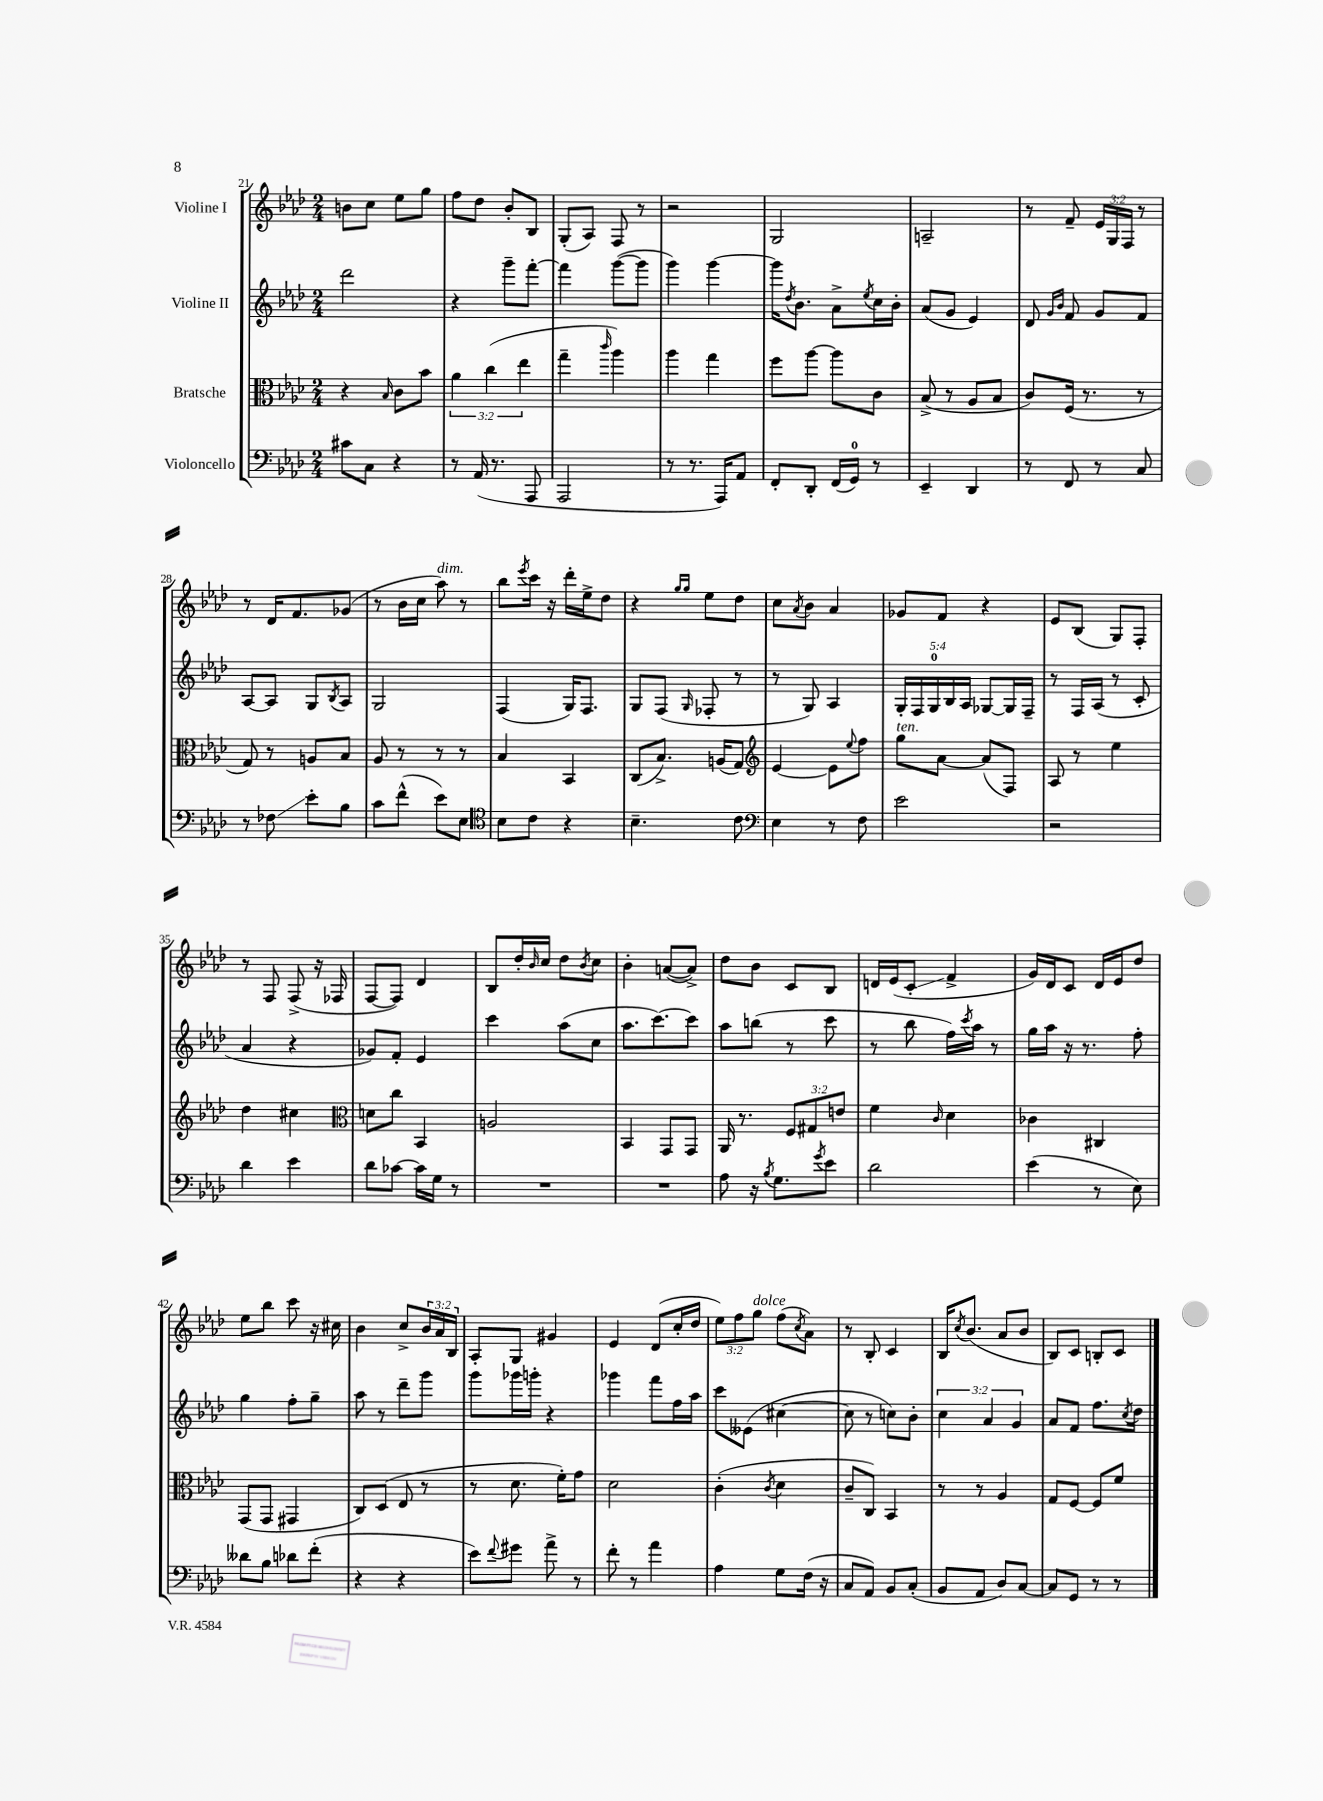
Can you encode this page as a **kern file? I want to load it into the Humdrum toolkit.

**kern	**kern	**kern	**kern
*staff4	*staff3	*staff2	*staff1
*clefF4	*clefC3	*clefG2	*clefG2
*k[b-e-a-d-]	*k[b-e-a-d-]	*k[b-e-a-d-]	*k[b-e-a-d-]
*M2/4	*M2/4	*M2/4	*M2/4
8c#\L	4r	2ddd-\	8b\L
8C\J	.	.	8cc\J
.	16qqB-/	.	.
4r	8c\L	.	8ee-\L
.	8b-\J	.	8gg\J
=	=	=	=
8r	6a-\	4r	8ff\L
(16AA-/	.	.	8dd-\J
.	(6cc\	.	.
8.r	.	.	.
.	.	8ggg~\L	8b-'/L
.	6ee-\	.	.
8AAA-/	.	[8fff'\J	8B-/J
=	=	=	=
2AAA-/	4gg~\	4fff\]	(8G'/L
.	.	.	8A-/J)
.	16qqccc/	.	.
.	4aa-\)	([8ggg\L	8F/
.	.	8ggg\]J	8r
=	=	=	=
8r	4aa-\	4ggg\)	2r
8.r	.	.	.
.	4gg\	[4ggg\	.
16AAA-/LK)	.	.	.
8AA-/J	.	.	.
=	=	=	=
8FF'/L	8ff\L	16ggg\]LK	2G/
.	.	8qdd-/	.
.	.	8.b-\J	.
8DD-'/J	[8aa-\J	.	.
(16FF/LL	8aa-\]L	8a-^\L	.
16GG/JJ)	.	.	.
.	.	8qee-/	.
8r	8c\J	16cc\L	.
.	.	16b-'\JJ	.
=	=	=	=
4EE-~/	(8B-^/	(8a-/L	2A~/
.	8r	8g/J	.
4DD-/	8A-/L	4e-/)	.
.	8B-/J	.	.
=	=	=	=
8r	8c/L)	8d-/	8r
.	.	16qqg/LL	.
.	.	16qqb-/JJ	.
8FF/	(16F/Jk	8f/	8f~/
.	8.r	.	.
8r	.	8g/L	24e-/LL
.	.	.	24G/
.	.	.	24F/JJ
8C/	8r	8f/J	8r
=	=	=	=
8r	8G/)	[8A-/L	8r
8F-\	8r	8A-/]J	16d-/LK
.	.	.	8.f/
8e-'\L	8A/L	8G/L	.
.	.	8qB-/	.
8B-\J	8B-/J	8A-/J	(8g-/J
=	=	=	=
8c\L	8A-/	2G/	8r
(8f^^\J	8r	.	16b-\LL
.	.	.	16cc\JJ
8e-\L)	8r	.	8aa-\)
8E-\J	8r	.	8r
=	=	=	=
*clefC4	*	*	*
8B-\L	4B-/	(4F/	8bb-\L
.	.	.	8qeee-/
8c\J	.	.	16ccc\Jk
.	.	.	16r
4r	4BB-/	16G/LK)	16ddd-'\LL
.	.	8.F/J	16ee-^\J
.	.	.	8dd-\J
=	=	=	=
4.B-~\	(8C/L	8G/L	4r
.	8.B-^/J)	(8F/J	.
.	.	.	16qqgg/LL
.	.	16qqG/	16qqgg/JJ
.	.	8F-'/	8ee-\L
.	(16A/LK	.	.
8c\	8G/J)	8r	8dd-\J
=	=	=	=
*clefF4	*clefG2	*	*
4E-\	[4e-/	8r	8cc\L
.	.	.	8qa-/
.	.	8G/)	8b-\J
8r	8e-\]L	4A-/	4a-/
.	8qqee-/	.	.
8F\	8ff\J	.	.
=	=	=	=
2e-\	8gg\L	20G'/LL	8g-/L
.	.	20F/	.
.	.	20G/	.
.	[8a-\J	.	8f/J
.	.	20B-/	.
.	.	20A-/JJ	.
.	(8a-/]L	[8G-/L	4r
.	8F/J)	16G-/]L	.
.	.	16F~/JJ	.
=	=	=	=
2r	8A-/	8r	8e-/L
.	8r	16F/LL	(8B-/J
.	.	(16A-/JJ	.
.	4ee-\	8r	8G/L)
.	.	8c'/	8F'/J
=	=	=	=
4d-\	4dd-\	4a-/	8r
.	.	.	8F/
4e-\	4cc#\	4r	(8F^/
.	.	.	16r
.	.	.	16F-/
=	=	=	=
*	*clefC3	*	*
8d-\L	8d\L	8g-/L)	[8F/L
[8c-\J	8cc\J	8f'/J	8F/]J)
16c-\]LL	4BB-/	4e-/	4d-/
16G\JJ	.	.	.
8r	.	.	.
=	=	=	=
2r	2A/	4ccc\	8B-/L
.	.	.	16dd-'/L
.	.	.	16qqb-/
.	.	.	16cc/JJ
.	.	(8aa-\L	8dd-\L
.	.	.	8qb-/
.	.	8cc\J	8cc\J
=	=	=	=
2r	4BB-/	8.aa-\L	4b-'\
.	.	[8.ccc\)	.
.	8GG/L	.	([8a/L
.	8GG/J	8ccc\]J	8a^/]J)
=	=	=	=
8A-\	16AA-/	8aa-\L	8dd-\L
.	8.r	.	.
16r	.	(8bb\J	8b-\J
8qB-/	.	.	.
8.G\L	.	.	.
.	12F/L	8r	8c/L
.	12G#/	.	.
8qg/	.	.	.
8e-\J	.	8ccc\	8B-/J
.	12e/J	.	.
=	=	=	=
2d-\	4f\	8r	16d/LL
.	.	.	(16e-/J
.	.	8bb-\	8c'/J
.	16qqc/	.	.
.	4d-\	16ff\LL)	4f^/
.	.	8qccc/	.
.	.	16aa-\JJ	.
.	.	8r	.
=	=	=	=
(4e-\	4c-\	16gg\LL	16g/LL)
.	.	16aa-\JJ	16d-/J
.	.	16r	8c/J
.	.	8.r	.
8r	4C#/	.	16d-/LL
.	.	.	16e-/J
8E-\)	.	8ff'\	8dd-/J
=	=	=	=
8d--\L	(8GG/L	4gg\	8ee-\L
8B-\J	8GG/J	.	8bb-\J
8d-\L	4GG#/	8ff'\L	8ccc\
(8f'\J	.	8gg~\J	16r
.	.	.	16cc#\
=	=	=	=
4r	8C/L)	8aa-\	4b-\
.	(8D-/J	8r	.
4r	8E-/	8ddd-~\L	8cc^/L
.	8r	8ggg\J	24b-/L
.	.	.	24a-/
.	.	.	24B-/JJ
=	=	=	=
8e-\L)	8r	8ggg\L	8A-'/L
8qqf/	.	.	.
8g#\J	8.d-\	16ggg-\L	8G/J
.	.	16ggg'\JJ	.
8a-^\	.	4r	4g#/
.	16f'\LK)	.	.
8r	8g\J	.	.
=	=	=	=
8f'\	2d-\	4ggg-\	4e-/
8r	.	.	.
4a-\	.	8fff\L	(8d-/L
.	.	16ff\L	16cc'/L
.	.	16aa-\JJ	16dd-/JJ
=	=	=	=
4A-\	(4c'\	8ccc\L	12ee-\L)
.	.	.	12ff\
.	.	(8e--\J	.
.	.	.	12gg\J
.	8qc/	.	.
8G\L	4d-\	[4cc#\	(8ff\L
.	.	.	8qcc/
(16F\Jk	.	.	8a-\J)
16r	.	.	.
=	=	=	=
8C/L	8c~/L	8cc#\]	8r
8AA-/J)	8C/J)	8r	8B-'/
8BB-/L	4BB-/	8cc\L)	4c/
(8C'/J	.	8b-'\J	.
=	=	=	=
8BB-/L	8r	6cc\	16B-/LK
.	.	.	8qcc/
.	.	.	(8.b-/J
8AA-/J	8r	.	.
.	.	6a-/	.
8D-/L)	4A-/	.	8a-/L
.	.	6g/	.
[8C/J	.	.	8b-/J
=	=	=	=
8C/]L	8G/L	8a-/L	8B-/L)
8GG/J	[8F/J	8f/J	8c/J
8r	8F/]L	8.ff\L	8B'/L
8r	8f/J	.	8c/J
.	.	8qcc/	.
.	.	16dd-\Jk	.
==	==	==	==
*-	*-	*-	*-
